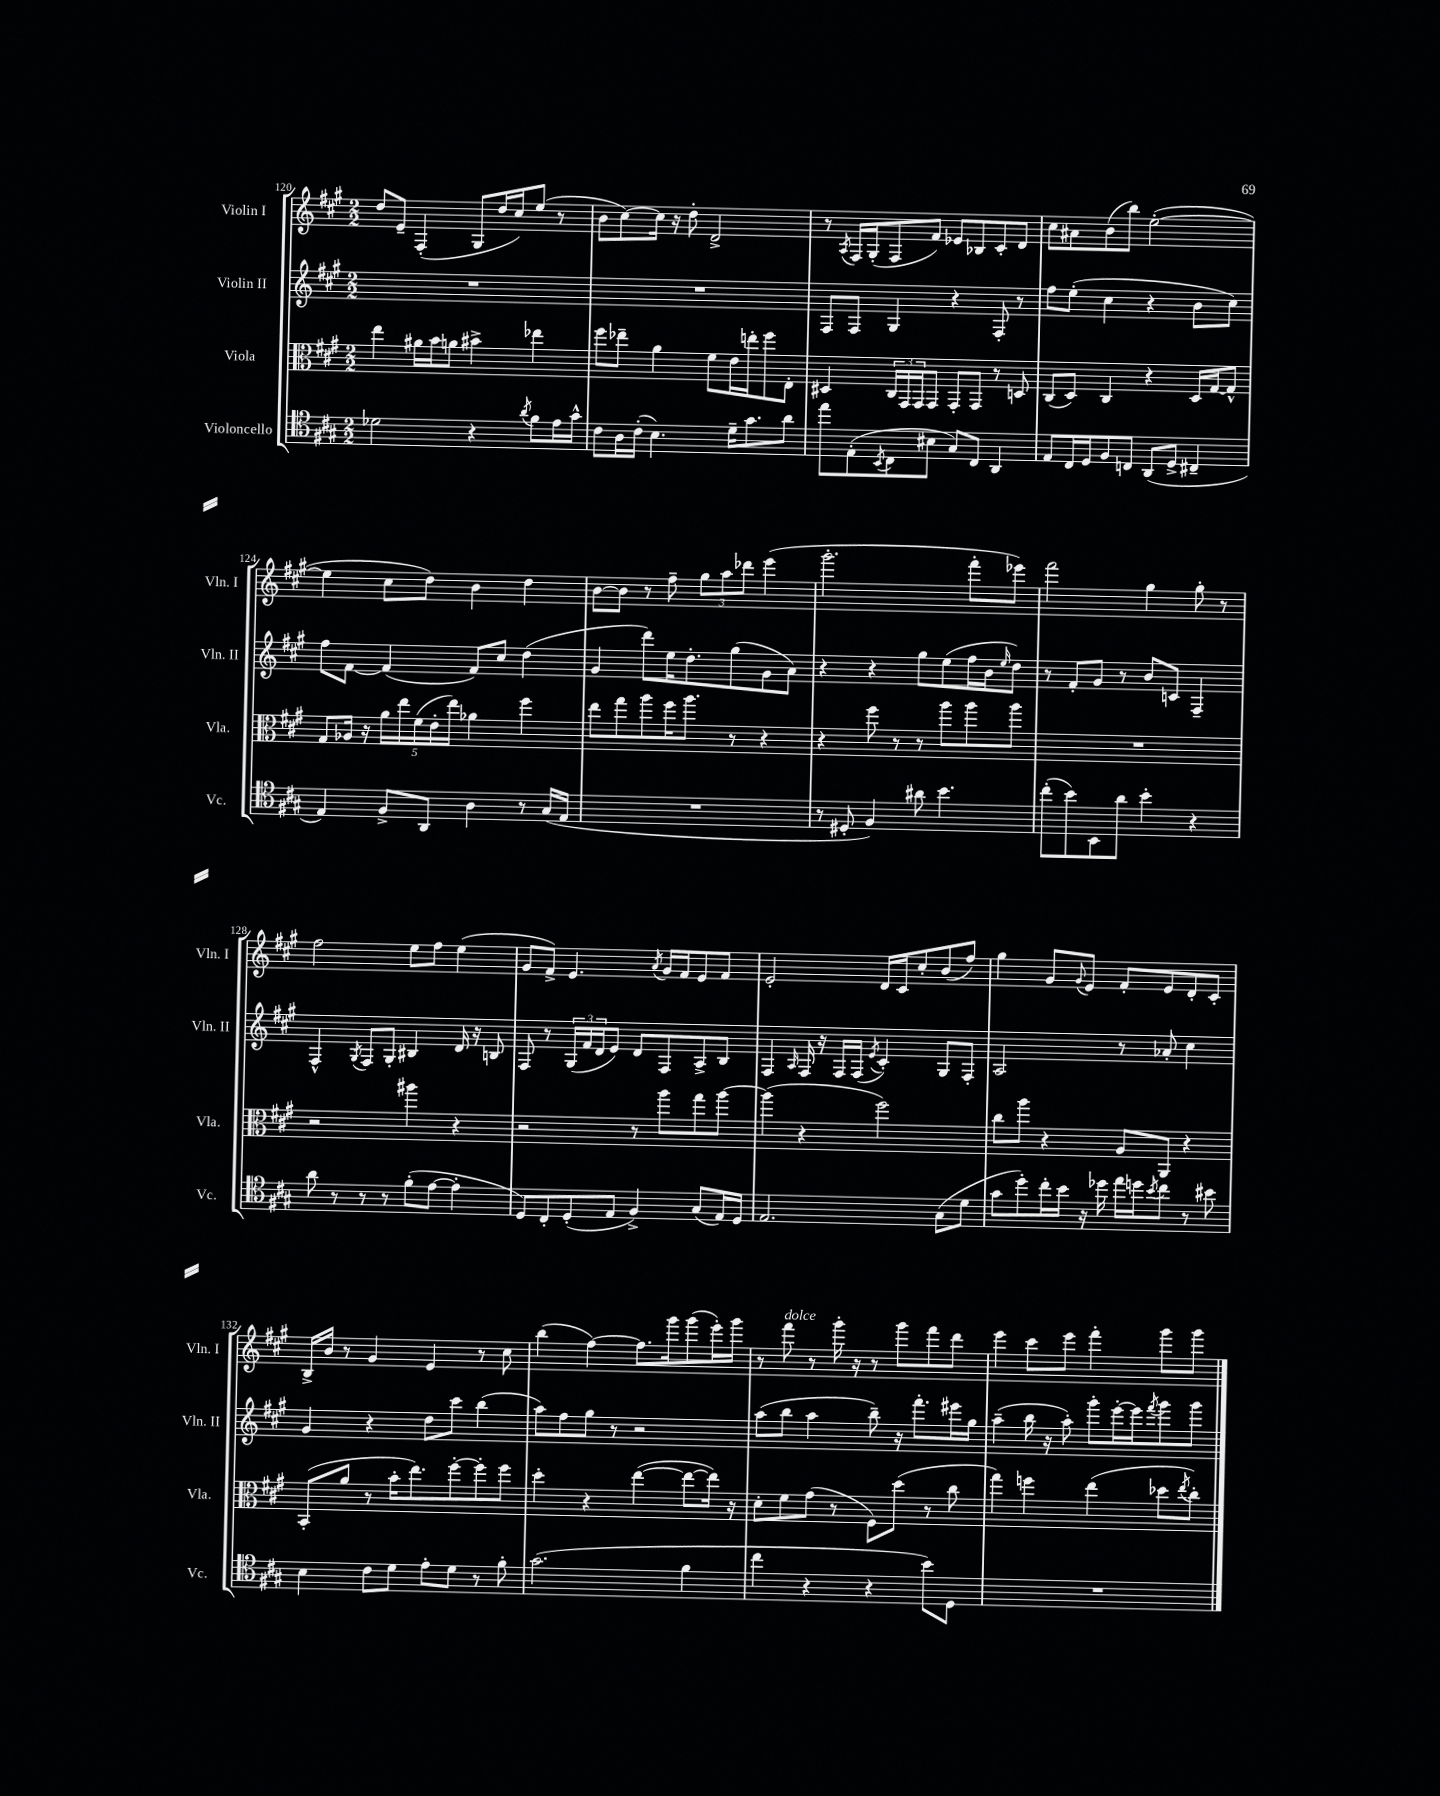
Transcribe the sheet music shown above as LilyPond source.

<<
\new StaffGroup <<
\new Staff = "s0" \with { instrumentName = "Violin I" shortInstrumentName = "Vln. I" } {
    \clef treble \key a \major \numericTimeSignature \time 2/2
    d''8 e'8-- fis4-.( gis8 d''16 cis''16) e''8( r8 |
    b'8 cis''8~) cis''16 r16 d''8-. d'2-> |
    r8 \acciaccatura { a8 } fis16 gis16-.( fis8 fis'8) ees'8 bes8 cis'8-. d'8 |
    cis''8 ais'8 b'8( b''8) e''2~-.( |
    e''4 cis''8 d''8) b'4 d''4 |
    b'8~ b'8 r8 fis''8-- \tuplet 3/2 { gis''8 a''8 des'''8 } e'''4( |
    gis'''2.-. fis'''8-. ees'''8) |
    fis'''2 gis''4 gis''8-. r8 |
    fis''2 e''8 fis''8 e''4( |
    gis'8 fis'8->) e'4. \acciaccatura { a'8 } gis'16 fis'16 e'8 fis'8 |
    e'2-. d'16 cis'16 cis''8-. b'8( fis''8) |
    gis''4 gis'8 \appoggiatura { gis'8 } e'8 fis'8-. e'8 d'8-. cis'8-. |
    b16-> b'16 r8 gis'4 e'4 r8 cis''8 |
    b''4( fis''4~) fis''8. gis'''16 gis'''8( e'''16-.) gis'''16 |
    r8 fis'''8^\markup { \italic "dolce" } r8 gis'''16-. r16 r8 gis'''8 fis'''8 d'''8 |
    e'''4 cis'''8 e'''8 fis'''4-. gis'''8 gis'''8 \bar "|." |
}
\new Staff = "s1" \with { instrumentName = "Violin II" shortInstrumentName = "Vln. II" } {
    \clef treble \key a \major \numericTimeSignature \time 2/2
    R1 |
    R1 |
    fis8 fis8 gis4 r4 fis8-. r8 |
    fis''8 e''8-.( cis''4 r4 b'8 cis''8) |
    fis''8 fis'8~ fis'4( fis'8) cis''8 d''4( |
    gis'4 d'''8) e''16 d''8.-. gis''8( gis'8 a'8) |
    r4 r4 gis''8 e''8( fis''16 b'16 \grace { e''16 } d''8) |
    r8 fis'8-. gis'8 r8 b'8 c'8 fis4-- |
    fis4-^ \acciaccatura { gis8 } fis8 gis8-. bis4 d'16 r16 b8 |
    fis8 r8 \tuplet 3/2 { gis16( fis'16 d'16 } e'8) d'8 fis8 a8-> b8 |
    fis4 \grace { a16 } fis16 r16 fis16 fis16( \acciaccatura { e'8 } cis'4-.) gis8 fis8-. |
    a2 r8 aes'8-. cis''4 |
    gis'4 r4 d''8 cis'''8 b''4( |
    a''8) fis''8 gis''8 r8 r2 |
    a''8( b''8 a''4 b''8--) r16 fis'''8.-. eis'''16 gis''16 |
    a''4--( b''16 r16 a''8-.) gis'''8-. e'''16~-. e'''16 \acciaccatura { fis'''8 } gis'''8 gis'''8 \bar "|." |
}
\new Staff = "s2" \with { instrumentName = "Viola" shortInstrumentName = "Vla." } {
    \clef alto \key a \major \numericTimeSignature \time 2/2
    e''4 ais'16 b'16 a'8 bis'4-> ees''4 |
    fis''8 ees''8-- a'4 fis'8 e'16 e''16-. fis''8 e8-. |
    dis4 \tuplet 3/2 { cis16 gis,16 gis,16 } gis,8 gis,8-. gis,8 r8 d8 |
    cis8( d8) cis4 r4 d16 gis16~ gis8-^ |
    gis8 aes16 r16 \tuplet 5/4 { a'16 e''16 fis'16( e'16-. e''16) } aes'4 fis''4 |
    e''8 gis''8 a''8 fis''16 a''8. r8 r4 |
    r4 fis''8 r8 r8 a''8 a''8 a''8 |
    R1 |
    r2 ais''4 r4 |
    r2 r8 a''8 gis''8 a''8~ |
    a''4( r4 fis''2) |
    cis''8 a''8 r4 a8 a,8 r4 |
    b,8-.( a'8 r8 b'16-. e''8.) fis''8~-. fis''8-. fis''8 |
    d''4-. r4 e''4~( e''8~ e''16) r16 |
    d'8-. fis'8 gis'8( r8 fis8) d''8( r8 cis''8 |
    gis''4) f''4 e''4( des''8 \acciaccatura { e''8 } cis''8-.) \bar "|." |
}
\new Staff = "s3" \with { instrumentName = "Violoncello" shortInstrumentName = "Vc." } {
    \clef tenor \key a \major \numericTimeSignature \time 2/2
    des'2 r4 \acciaccatura { a'8 } fis'8 e'16 gis'16-^ |
    cis'8 a16 cis'16-.( b4.) d'16-- gis'8. a'8 |
    e''8 e8-.( \acciaccatura { b,8 } cis8 bis8 gis8) cis8 a,4 |
    e8 cis16 d16 fis8 c8 a,8( d8-> cis4-- |
    e4) fis8-> a,8 a4 r8 gis16( e16 |
    R1 |
    r8 dis8-. fis4) ais'8 b'4. |
    cis''8-.( b'8) b,8 a'8 b'4-. r4 |
    a'8 r8 r8 r8 fis'8-.( e'8~ e'4-. |
    d8) cis8-. d8-.( e8 fis4->) gis8( e16) d16 |
    e2. gis8( d'8 |
    gis'8 d''8-.) cis''16-. b'16 r16 des''16 e''16 d''16 \acciaccatura { b'8 } cis''8 r8 bis'8 |
    b4 cis'8 d'8 e'8-. d'8 r8 fis'8-. |
    gis'2.( fis'4 |
    cis''4 r4 r4 b'8) d8 |
    R1 \bar "|." |
}
>>
>>
\layout { \context { \Score currentBarNumber = #120 } }
